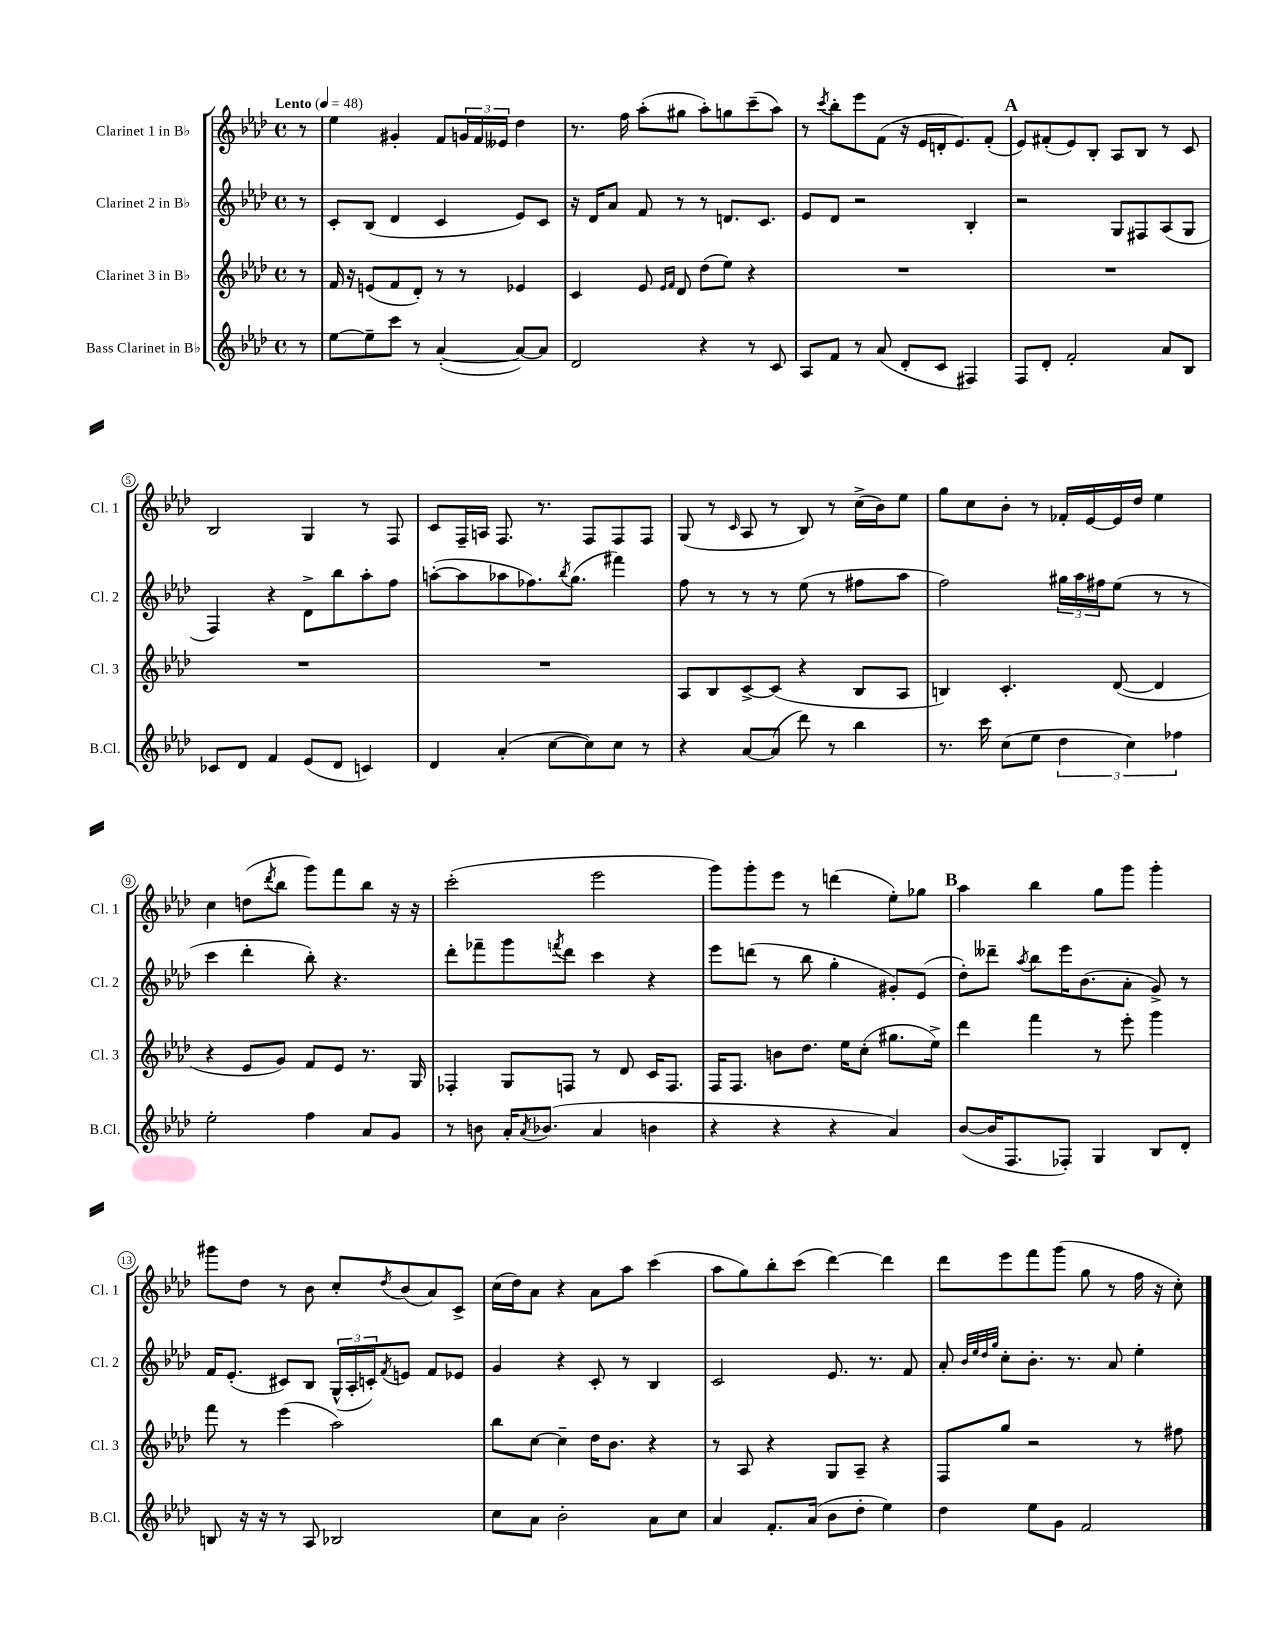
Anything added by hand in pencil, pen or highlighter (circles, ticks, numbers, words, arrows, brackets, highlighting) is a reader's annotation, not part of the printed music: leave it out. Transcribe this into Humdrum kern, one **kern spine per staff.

**kern	**kern	**kern	**kern
*staff4	*staff3	*staff2	*staff1
*clefG2	*clefG2	*clefG2	*clefG2
*k[b-e-a-d-]	*k[b-e-a-d-]	*k[b-e-a-d-]	*k[b-e-a-d-]
*M4/4	*M4/4	*M4/4	*M4/4
*met(c)	*met(c)	*met(c)	*met(c)
*MM48	*MM48	*MM48	*MM48
8r	8r	8r	8r
=	=	=	=
[8ee-	16f	8c'	4ee-
.	16r	.	.
8ee-~]	(8e	(8B-	.
8ccc	8f	4d-	4g#'
8r	8d-')	.	.
([4a-'	8r	4c	8f
.	8r	.	24g
.	.	.	24f
.	.	.	24e--
8a-_)	4e-	8e-)	4dd-
8a-]	.	8c	.
=	=	=	=
2d-	4c	16r	8.r
.	.	16d-	.
.	.	8a-	.
.	.	.	16ff
.	8e-	8f	(8aa-'
.	16qqe-	.	.
.	16qqf	.	.
.	8d-	8r	8gg#
4r	(8dd-	8r	8aa-')
.	8ee-)	8.d	8gg
8r	4r	.	(8ccc~
.	.	8.c	.
8c	.	.	8aa-)
=	=	=	=
8A-	1r	8e-	8r
.	.	.	8qccc
8f	.	8d-	8bb-'
8r	.	2r	8eee-
(8a-	.	.	(8f
8d-'	.	.	16r
.	.	.	16e-
8c	.	.	16d'
.	.	.	8.e-)
4F#)	.	4B-'	.
.	.	.	(8f'
=	=	=	=
8F	1r	2r	8e-)
8d-'	.	.	(8f#'
2f'	.	.	8e-)
.	.	.	8B-'
.	.	8G	8A-
.	.	8F#	8B-
8a-	.	(8A-	8r
8B-	.	8G	8c
=	=	=	=
8c-	1r	4F)	2B-
8d-	.	.	.
4f	.	4r	.
(8e-	.	8d-^	4G
8d-	.	8bb-	.
4c)	.	8aa-'	8r
.	.	8ff	8F
=	=	=	=
4d-	1r	([8aa'	8c
.	.	8aa]	16F~
.	.	.	16A
(4a-'	.	8aa-	8.F
.	.	8.ff-)	.
.	.	.	8.r
[8cc	.	.	.
.	.	8qbb-	.
.	.	(8.gg	.
8cc])	.	.	8F
8cc	.	4fff#)	8F
8r	.	.	8F
=	=	=	=
4r	8A-	8ff	(8G
.	8B-	8r	8r
.	.	.	16qqc
[8a-	[8c^	8r	8A-
(8a-]	(8c]	8r	8r
8ddd-)	4r	(8ee-	8B-)
8r	.	8r	8r
4bb-	8B-	8ff#	(16cc^
.	.	.	16b-)
.	8A-	8aa-	8ee-
=	=	=	=
8.r	4B)	2ff)	8gg
.	.	.	8cc
16ccc	.	.	.
(8cc	4.c'	.	8b-'
8ee-	.	.	8r
6dd-	.	24gg#	16f-'
.	.	24aa-	.
.	.	.	[16e-
.	.	24ff#	.
.	([8d-	(8ee-	16e-]
6cc)	.	.	.
.	.	.	16dd-
.	4d-]	8r	4ee-
6ff-	.	.	.
.	.	8r	.
=	=	=	=
2ee-'	4r	4ccc	4cc
.	8e-	4ddd-'	(8dd
.	.	.	8qddd-
.	8g)	.	8bb-
4ff	8f	8bb-')	8ggg)
.	8e-	4.r	8fff
8a-	8.r	.	8bb-
8g	.	.	16r
.	16G	.	16r
=	=	=	=
8r	4F-'	8ddd-'	(2ccc'
8b	.	8fff-~	.
16a-'	8G	8ggg	.
8qa-	.	.	.
(8.b-	.	.	.
.	.	8qfff	.
.	8F	8ddd-	.
4a-	8r	4ccc	2eee-
.	8d-	.	.
4b	16c	4r	.
.	8.F	.	.
=	=	=	=
4r	16F	8eee-	8ggg)
.	8.F	.	.
.	.	(8ddd	8ggg'
4r	8b	8r	8eee-
.	8.dd-	8bb-	8r
4r	.	4gg'	(4ddd
.	16ee-	.	.
.	(8cc'	.	.
4a-)	8.gg#	8g#')	8ee-')
.	.	(8e-	8gg-
.	16ee-^)	.	.
=	=	=	=
([8b-	4ddd-	8dd-')	4aa-
16b-]	.	8ddd--~	.
8.F	.	.	.
.	.	8qaa-	.
.	4fff	8bb-	4bb-
8F-')	.	16eee-	.
.	.	(8.b-	.
4G	8r	.	8gg
.	8eee-'	8a-'	8ggg
8B-	4ggg	8g^)	4ggg'
8d-'	.	8r	.
=	=	=	=
8B	8fff	16f	8ggg#
.	.	(8.e-'	.
16r	8r	.	8dd-
16r	.	.	.
8r	(4eee-	8c#)	8r
8A-	.	8B-	8b-
2B-	2aa-)	(24G^^	8cc'
.	.	24A-'	.
.	.	24c')	.
.	.	8qf	8qdd-
.	.	8e	(8b-
.	.	8f	8a-)
.	.	8e-	8c^
=	=	=	=
8cc	8bb-	4g	(16cc
.	.	.	16dd-)
8a-	[8cc	.	8a-
2b-'	4cc~]	4r	4r
.	16dd-	8c'	8a-
.	8.b-	.	.
.	.	8r	8aa-
8a-	4r	4B-	(4ccc
8cc	.	.	.
=	=	=	=
4a-	8r	2c	8aa-
.	8A-	.	8gg)
8.f'	4r	.	8bb-'
.	.	.	(8ccc
(16a-	.	.	.
8b-	8G	8.e-	[4ddd-)
8dd-'	8A-~	.	.
.	.	8.r	.
4ee-)	4r	.	4ddd-]
.	.	8f	.
=	=	=	=
4dd-	8F	8a-'	8ddd-
.	.	32qqb-	.
.	.	32qqee-	.
.	.	32qqdd-	.
.	.	32qqgg	.
.	8gg	8cc'	8eee-
8ee-	2r	8.b-'	8fff
8g	.	.	(8ggg
.	.	8.r	.
2f	.	.	8gg
.	.	8a-	8r
.	8r	4ee-'	16ff
.	.	.	16r
.	8ff#	.	8cc')
==	==	==	==
*-	*-	*-	*-
